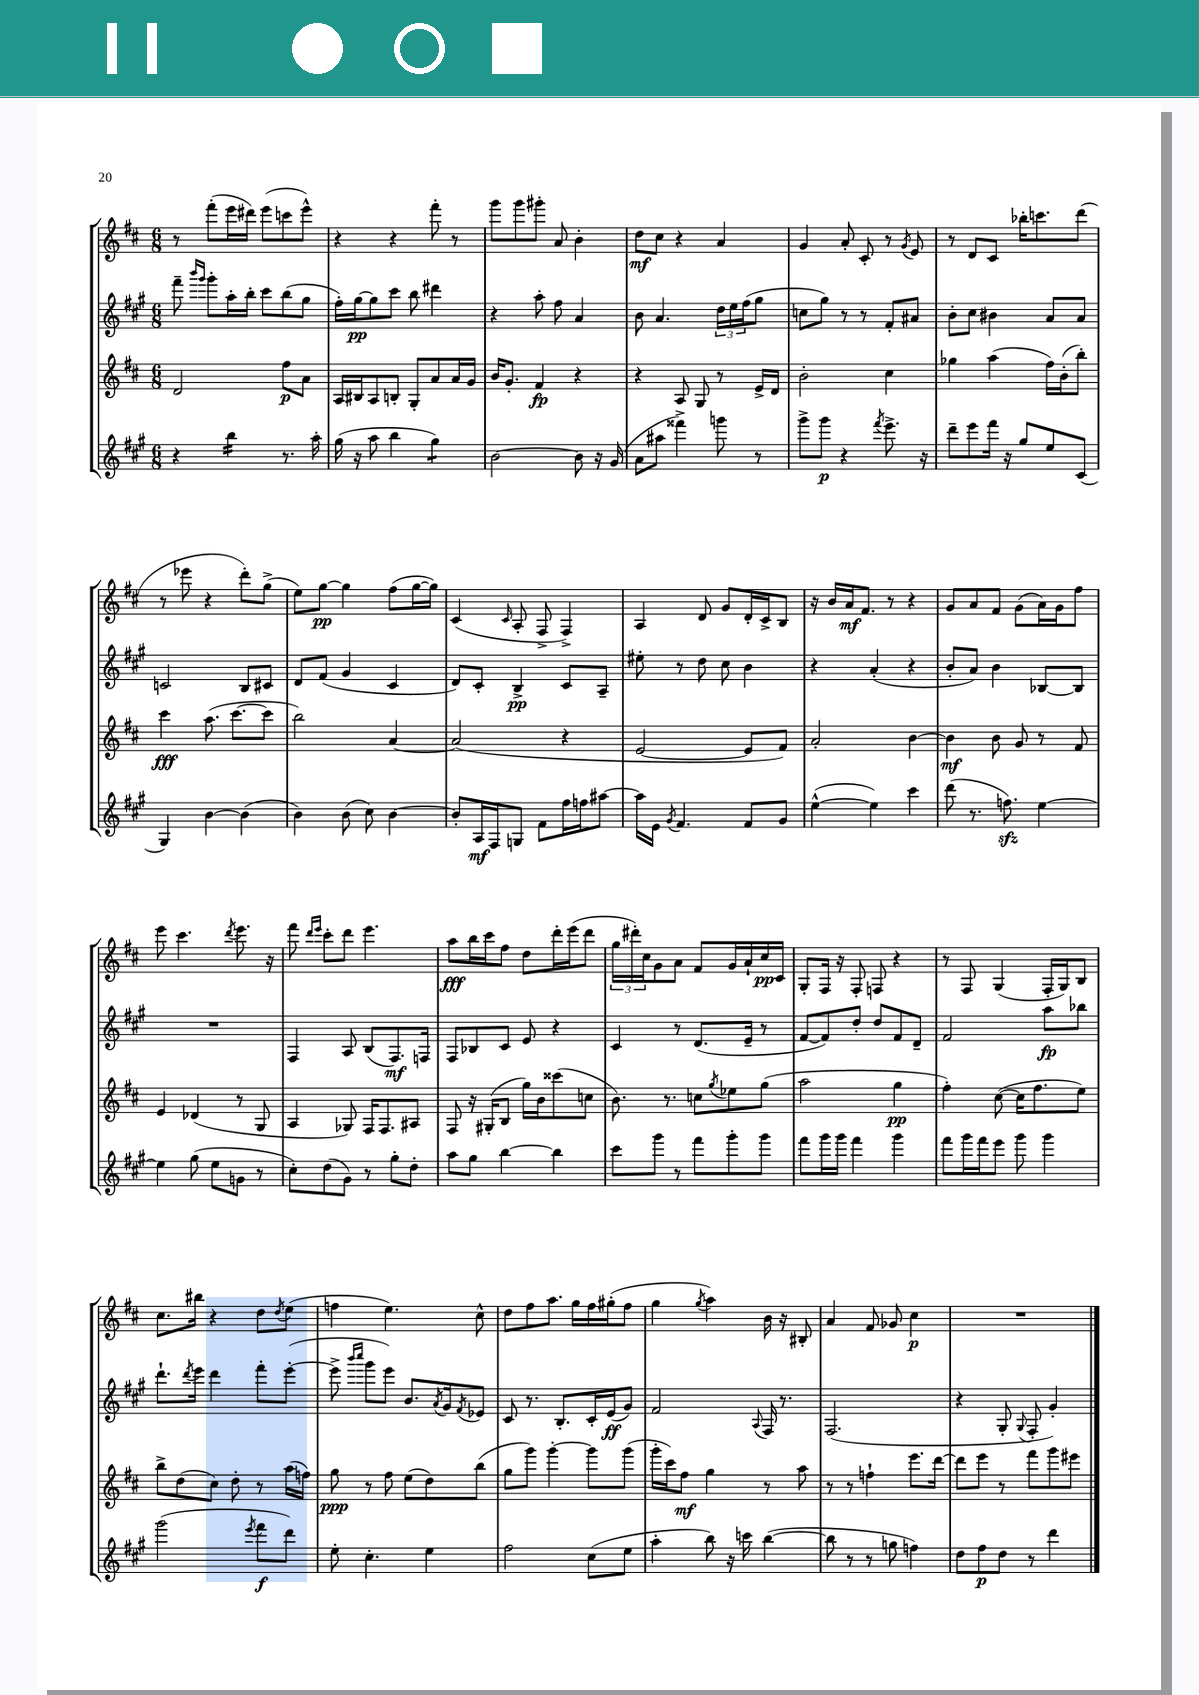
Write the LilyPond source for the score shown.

<<
\new StaffGroup <<
\new Staff = "s0" {
    \clef treble \key d \major \numericTimeSignature \time 6/8
    r8 fis'''8-.( e'''16 dis'''16) e'''8( c'''8 e'''8-^) |
    r4 r4 fis'''8-. r8 |
    g'''8 g'''8 gis'''8-. a'8 b'4-. |
    d''8\mf cis''8 r4 a'4 |
    g'4 a'8-. cis'8-. r8 \acciaccatura { g'8 } e'8 |
    r8 d'8 cis'8 bes''16-. c'''8. d'''8( |
    r8 ees'''8 r4 d'''8-.) g''8->( |
    e''8) g''8~\pp g''4 fis''8( g''16~ g''16) |
    cis'4( \grace { cis'16 } a8-. fis8-> fis4->) |
    a4 d'8 g'8 d'16-. cis'16-> b8 |
    r16 b'16 a'16\mf fis'8. r8 r4 |
    g'8 a'8 fis'8 g'8( a'16) g'16 fis''8 |
    e'''8 cis'''4. \acciaccatura { d'''8 } e'''8. r16 |
    fis'''8 \grace { d'''16 e'''16 } cis'''8-. d'''8 e'''4. |
    a''8\fff b''16 cis'''16 fis''8 d''8 d'''16-. e'''16( d'''8 |
    \tuplet 3/2 { g''16 dis'''16-.) cis''16 } g'8 a'8 fis'8 g'16 a'16-! cis''16\pp cis'16 |
    g8-. fis16 r16 fis8-. f8 r4 |
    r8 fis8 g4( fis16-. g16) b8 |
    cis''8. bis''16 r4 d''8 \acciaccatura { d''8 } e''8( |
    f''4 e''4.) cis''8-^ |
    d''8 fis''8 a''8. g''16 fis''16 gis''16-.( fis''8 |
    g''4 \acciaccatura { g''8 } a''4) b'16 r16 bis8-. |
    a'4 fis'8 ges'8 cis''4\p |
    R2. \bar "|." |
}
\new Staff = "s1" {
    \clef treble \key a \major \numericTimeSignature \time 6/8
    fis'''8-- \grace { b'''16 gis'''16 } gis'''8-. a''16-. b''16-. cis'''8 b''8( gis''8 |
    fis''16-.) gis''16~\pp gis''8 cis'''8 b''8 dis'''4 |
    r4 a''8-. fis''8 a'4 |
    b'8 a'4. \tuplet 3/2 { d''16 e''16 fis''16( } gis''8 |
    c''8 gis''8) r8 r8 fis'8-. ais'8 |
    b'8-. cis''8 bis'4 a'8 a'8 |
    c'2 b8 cis'8 |
    d'8 fis'8( gis'4 cis'4 |
    d'8) cis'8-. b4->\pp cis'8 a8-- |
    eis''8-. r8 d''8 cis''8 b'4 |
    r4 a'4-.( r4 |
    b'8-. a'8) b'4 bes8~ bes8 |
    R2. |
    fis4 a8 b8( fis8.\mf) f16 |
    fis8 bes8 cis'8 e'8 r4 |
    cis'4 r8 d'8.( e'16-- r8 |
    fis'8~ fis'8) d''8-. d''8 fis'8 d'8-- |
    fis'2 a''8\fp bes''8 |
    d'''8.-! \acciaccatura { d'''8 } e'''16 d'''4 fis'''8-. e'''8~-.( |
    e'''8-> \grace { b'''16 cis''''16 } gis'''8 e'''8) b'8. \acciaccatura { a'8 } gis'16 \acciaccatura { fis'8 } ees'8 |
    cis'8 r8. b8.-. cis'16-. e'16\ff( gis'8) |
    fis'2 \appoggiatura { a8 } fis16 r8. |
    fis2.( |
    r4 gis8-. \appoggiatura { gis8 } fis8-. gis'4-.) \bar "|." |
}
\new Staff = "s2" {
    \clef treble \key d \major \numericTimeSignature \time 6/8
    d'2 fis''8\p a'8 |
    a16 bis16 a8 b8-. g8-. a'8 a'16 g'16 |
    b'16 g'8.-. fis'4\fp r4 |
    r4 a8 g8 r8 e'16-> d'16 |
    b'2-. cis''4 |
    ges''4 a''4( fis''16) b'16-.( b''8-.) |
    cis'''4\fff a''8.( cis'''8.~ cis'''8 |
    b''2) a'4~ |
    a'2( r4 |
    e'2~ e'8 fis'8) |
    a'2-. b'4~ |
    b'4\mf b'8 g'8 r8 fis'8 |
    e'4 des'4( r8 g8 |
    a4 ges8) fis16 fis8. ais8 |
    fis8 r16 gis16-.( b8 g''16) b'16 cisis'''8( c''8 |
    b'8.) r8. c''8 \acciaccatura { g''8 } ees''8 g''8( |
    a''2 g''4\pp |
    fis''4-.) cis''8~( cis''16 fis''8. e''8) |
    b''8-> d''8( cis''8) d''8-. r8 a''16( f''16) |
    g''8\ppp r8 fis''8 e''8( d''8) b''8( |
    g''8 g'''8) g'''4~-. g'''8 g'''8( |
    g'''16-. cis'''16) fis''8\mf g''4 r8 a''8 |
    r8 r8 f''4-! e'''8. d'''16~ |
    d'''8 e'''8 r8 fis'''8 g'''8 eis'''8 \bar "|." |
}
\new Staff = "s3" {
    \clef treble \key a \major \numericTimeSignature \time 6/8
    r4 b''4:16 r8. a''16-. |
    gis''16( r16 a''8 b''4 gis''4:8) |
    b'2~ b'8 r16 gis'16( |
    a'8 ais''8 fisis'''4->) g'''8 r8 |
    gis'''8-> gis'''8\p r4 \acciaccatura { fis'''8 } e'''8.-> r16 |
    d'''8-- e'''8 fis'''16 r16 gis''8 e''8 cis'8( |
    gis4) b'4~ b'4( |
    b'4) b'8( cis''8) b'4~ |
    b'8-. a16\mf fis16 g8 fis'8 fis''16 f''16 ais''8~ |
    ais''16 e'16 \acciaccatura { gis'8 } fis'4. fis'8 gis'8 |
    e''4~-^( e''4) cis'''4 |
    d'''8( r8. f''8.\sfz) e''4~ |
    e''4 gis''8( e''8 g'8 r8 |
    cis''8-.) d''8( gis'8) r8 gis''8-. d''8-. |
    a''8 gis''8 b''4~ b''4 |
    cis'''8 gis'''8 r8 fis'''8 gis'''8-. gis'''8 |
    fis'''8 gis'''16 gis'''16 fis'''4 gis'''4 |
    fis'''8 gis'''16 fis'''16 e'''8 gis'''8 gis'''4 |
    gis'''2( \acciaccatura { e'''8 } fis'''8\f d'''8) |
    e''8-. cis''4.-. e''4 |
    fis''2 cis''8( e''8 |
    a''4-. b''8) r16 c'''16 b''4~( |
    b''8 r8 r8 g''8 f''4) |
    d''8 fis''8\p d''8 r8 d'''4 \bar "|." |
}
>>
>>
\layout { \context { \Score \remove "Bar_number_engraver" } }
